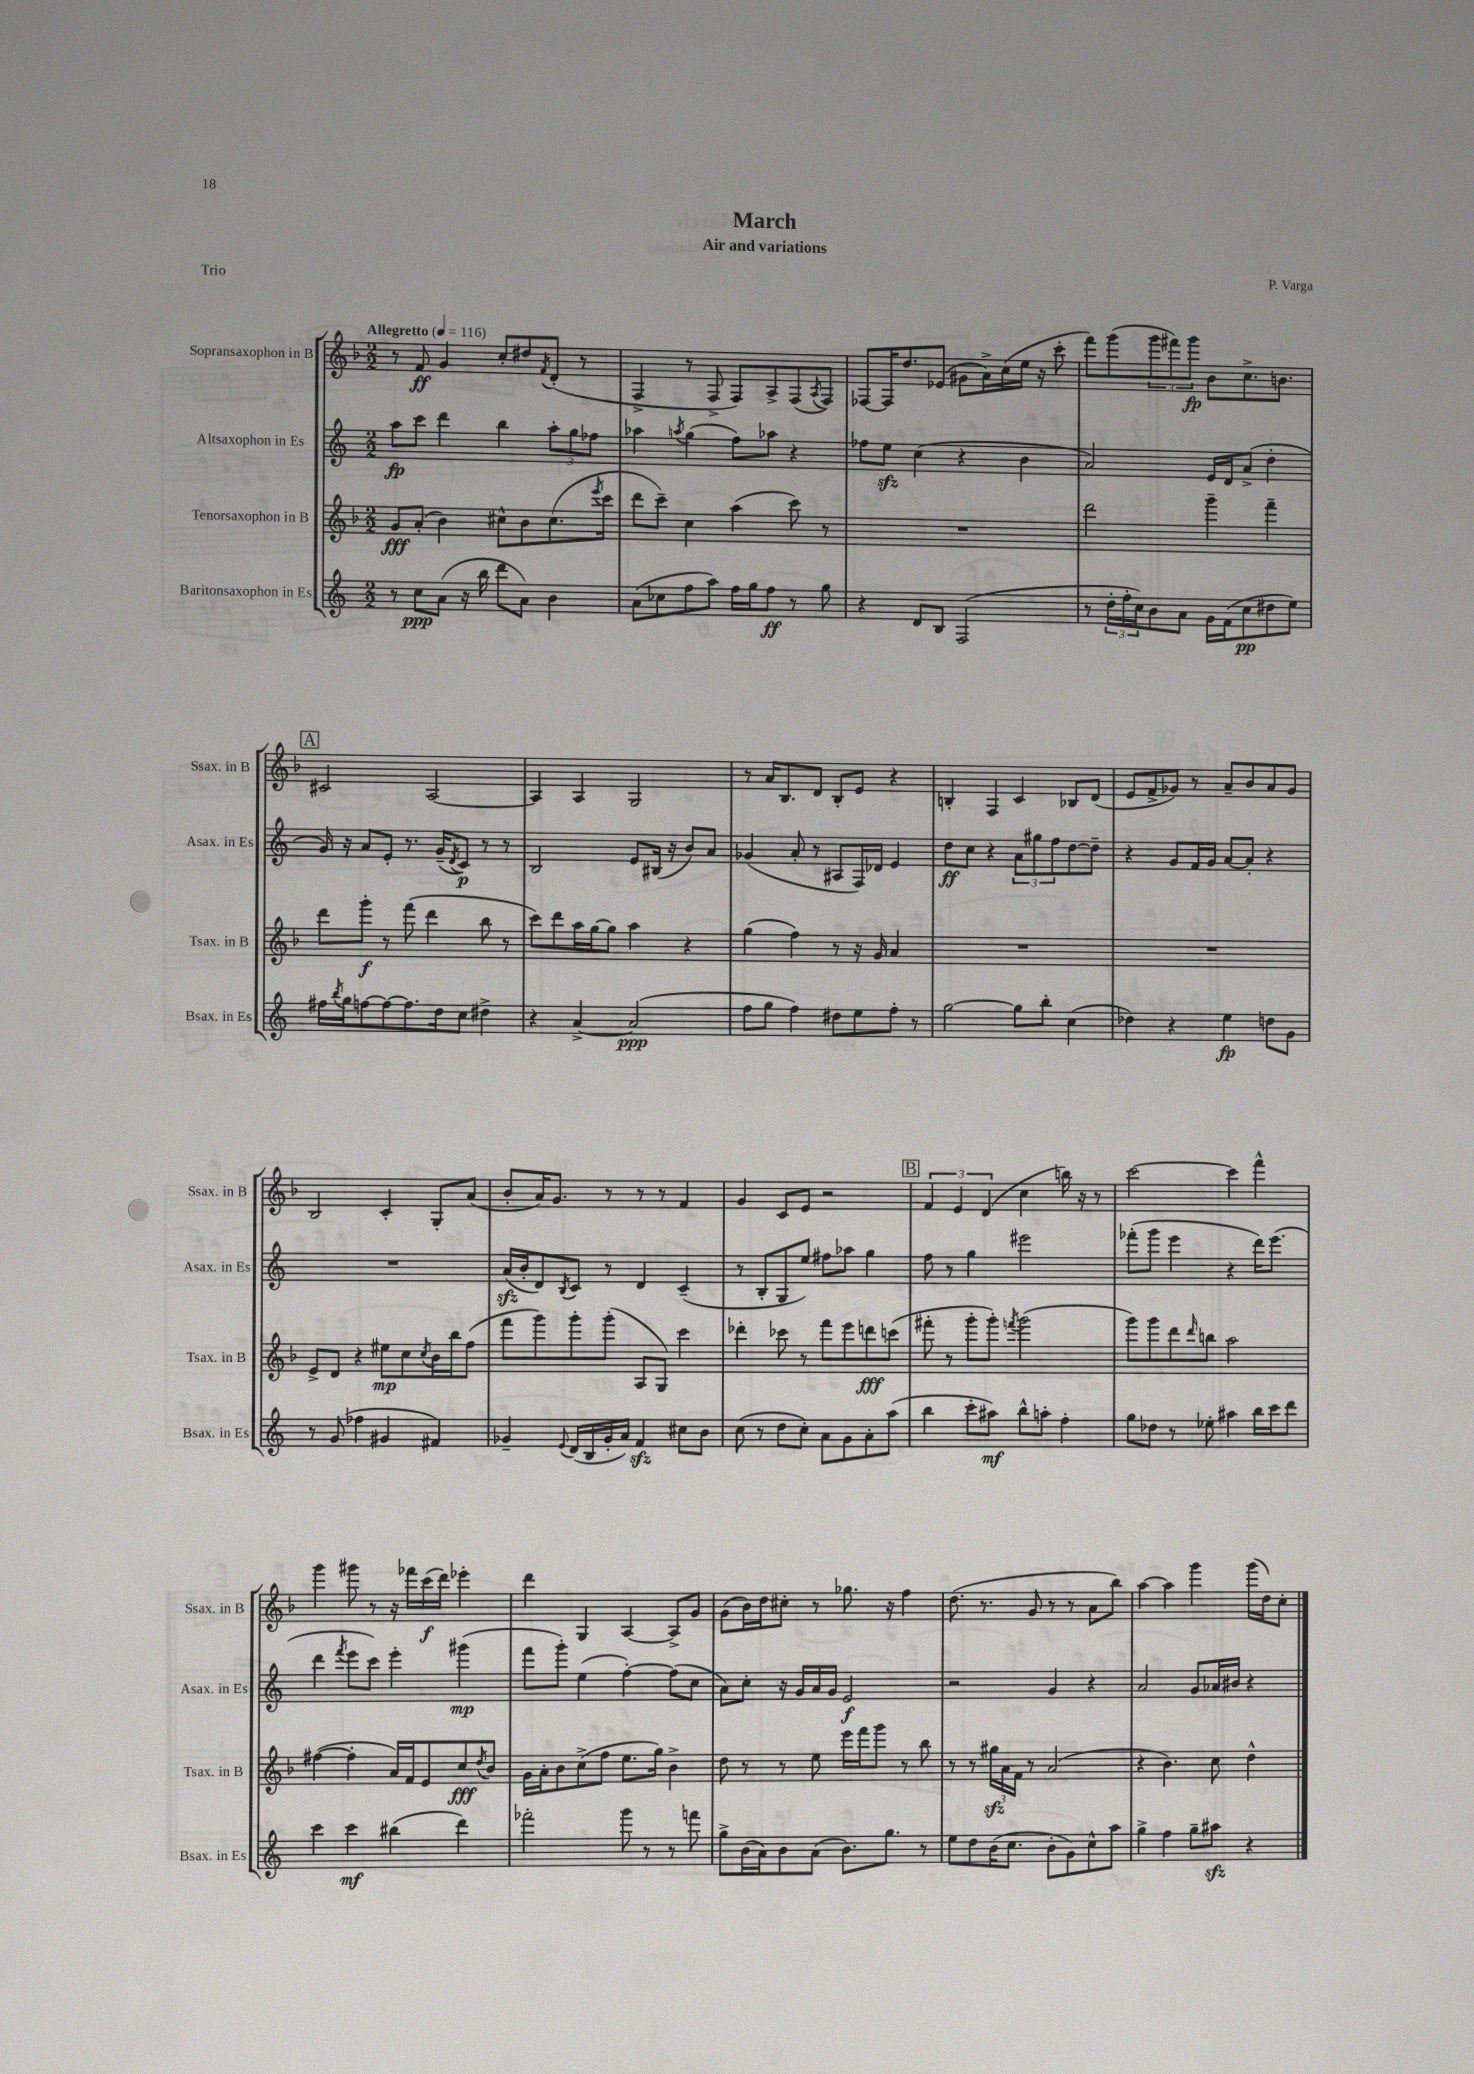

**kern	**kern	**kern	**kern
*staff4	*staff3	*staff2	*staff1
*clefG2	*clefG2	*clefG2	*clefG2
*k[]	*k[b-]	*k[]	*k[b-]
*M2/2	*M2/2	*M2/2	*M2/2
*MM116	*MM116	*MM116	*MM116
8r	8g/L	8aa\L	8r
8cc\L	(8a'/J	8ccc\J	8f/
(8a\J	4b-\)	4ddd\	4g/
16r	.	.	.
16bb\	.	.	.
8ddd\L	8cc#^^\L	4bb\	8cc'/L
8a\J)	8b-\	.	8dd#/
.	.	.	8qf/
4b\	(8.cc#\	12aa'\L	(8d'/J
.	.	12gg\	.
.	.	.	8r
.	.	12ff-\J	.
.	8qeee/	.	.
.	16ccc\Jk	.	.
=	=	=	=
(8a\L	8ddd\L	4aa-\	4F^/
8cc-\	8ccc~\J)	.	.
.	.	8qaa/	.
8ff\	4cc\	(4gg\	8r
8aa\J)	.	.	8F^/
16ff\LL	(4aa\	8ff\L)	8F/L)
16gg\J	.	.	.
8ff\J	.	8aa-\J	8A^/
8r	8ccc\)	4r	(8F/
.	.	.	8qA/
8gg\	8r	.	8F/J)
=	=	=	=
4r	1r	8ff-\L	[8F-/L
.	.	8ee\J	16F-/]K
.	.	.	8.dd/
8d/L	.	(4cc\	.
8B/J	.	.	(8e-/J
(2F/	.	4r	8g#\L
.	.	.	16a^\L)
.	.	.	(16cc\
.	.	4b\	16ee\JJ
.	.	.	16r
.	.	.	8ccc'\
=	=	=	=
8r	2ddd\	2a/)	8fff\L)
24dd'\LL	.	.	(8ggg\
24ff'\	.	.	.
24cc\J)	.	.	.
8b\	.	.	12ggg\
.	.	.	12fff#\)
8a\J	.	.	.
.	.	.	12ggg\J
16g\LL	4ggg~\	16e/LL	8b-\L
(16f\J	.	16d/J	.
8cc\	.	(8a^/J	8.cc^\
8dd#\	4fff~\	4dd'\	.
.	.	.	8.b\J
8ee\J)	.	.	.
=	=	=	=
16ff#\LL	8ddd\L	16g/)	2c#/
8qbb/	.	.	.
16gg\J	.	16r	.
[8ff\	8ggg'\J	8a/L	.
8ff\_	8r	8e'/J	.
8.ff\]	(8fff\	8.r	.
.	4ddd\	.	[2A/
16dd\k	.	(16g~/LK	.
.	.	8qd/	.
8cc\J	.	8c/J)	.
4dd#^\	8bb-\	8r	.
.	8r	8r	.
=	=	=	=
4r	8ccc\L)	2B/	4A/]
.	8ddd\	.	.
[4a^/	16aa\L	.	4A/
.	[16gg\J	.	.
.	8gg\]J	.	.
(2a/]	4aa\	8e/L	2G/
.	.	(16B#/Jk	.
.	.	16r	.
.	4r	8b/L)	.
.	.	8a/J	.
=	=	=	=
8ff\L	(4gg\	(4g-/	8r
8gg\J	.	.	16a/LK
.	.	.	8.B-/
4ff\)	4ff\)	8a'/	.
.	.	8r	8d/J
8dd#\L	8r	8A#/L	8B-'/L
8ee\	16r	16F/L)	8e/J
.	16g/	16d-/JJ	.
8ff'\J	4a/	4e/	4r
8r	.	.	.
=	=	=	=
[2gg\	1r	8dd\L	4B'/
.	.	8cc\J	.
.	.	4r	4F/
8gg\]L	.	12a\L	4c/
.	.	12gg#\	.
8bb'\J	.	.	.
.	.	12ff\	.
(4cc\	.	[8dd\	8B-/L
.	.	8dd~\]J	(8d/J
=	=	=	=
4dd-\)	1r	4r	8e/L
.	.	.	8f^/
4r	.	8g/L	8g-/J)
.	.	16f/L	8r
.	.	16g/JJ	.
4ee\	.	[8a/L	8a~/L
.	.	8a'/]J	8b-/
8dd\L	.	4r	8a/
8g\J	.	.	8g-/J
=	=	=	=
8r	8e^/L	1r	2B-/
(8g/	8d/J	.	.
4ff-\	4r	.	.
4g#/	8ee#\L	.	4c'/
.	8cc\	.	.
.	8qcc/	.	.
4f#/)	16b-\L	.	8G'/L
.	16bb-\J	.	.
.	(8ff\J	.	(8a/J
=	=	=	=
4g-~/	8fff\L	(16a/LL	8b-'/L
.	.	16b'/J	.
.	8ggg\)	8d/)	16a/K)
.	.	.	8.g/J
8qqe/	.	8qB/	.
(16d/LL	8ggg'\	8c/J	.
16B/	.	.	.
16g-'/	(8ggg'\J	8r	8r
16a/JJ)	.	.	.
4f/	8A/L	4d/	8r
.	8G/J)	.	8r
8cc#\L	4ccc\	(4c~/	4f/
8b\J	.	.	.
=	=	=	=
(8cc\	4ddd-'\	8r	4g/
8r	.	8B'/L	.
8dd\L	8ccc-\	8G/	8c/L
8cc'\J)	8r	8ee/J)	8e/J
8a\L	8fff\L	8ff#\L	2r
8g\	8eee\	8aa-\J	.
8a'\	8ddd\	4gg\	.
(8aa\J	(8ccc\J	.	.
=	=	=	=
4bb\	8fff#'\	8ff\	6f/
.	8r	8r	.
.	.	.	6e/
8ccc'\L	8ggg'\L	4gg\	.
.	.	.	(6d/
8aa#\J)	8ggg'\J)	.	.
.	8qfff/	.	.
8bb^^\L	(2ggg\	2eee#\	4cc\
8aa'\J	.	.	.
4ff'\	.	.	16bb\)
.	.	.	16r
.	.	.	8r
=	=	=	=
8gg\L	8ggg\L)	(8fff-'\L	[2ccc\
8dd-\J	8ggg\	8ggg\J	.
8r	8ddd\	4eee\	.
.	16qqddd/	.	.
8ee-'\	8bb\J	.	.
4aa#\	2aa\	4r	4ccc\]
16bb\LL	.	16ddd\LK)	4fff^^\
16ccc\J	.	(8.eee\J	.
8ddd\J	.	.	.
=	=	=	=
4ccc\	([4ff#\	4ddd\	4ggg\
.	.	8qfff/	.
4ccc\	4ff#'\]	8eee\L	8ggg#\
.	.	8ccc\J)	8r
(4bb#\	16a/LL)	4eee'\	16r
.	16f/J	.	16fff-\LL
.	8e/	.	(16ccc\
.	.	.	16ddd\JJ)
4ddd\)	8cc/	(4ggg#\	4eee-'\
.	8qdd/	.	.
.	8b-/J	.	.
=	=	=	=
2fff-'\	16g\LL	8fff\L	4ddd\
.	16a'\J	.	.
.	8b-\	8ggg'\J)	.
.	(8cc^\	(4ee\	4G/
.	8ff\J	.	.
8ggg\	8.ee\L	[4ff'\)	[4A/
8r	.	.	.
.	16gg\Jk)	.	.
8r	4b-^\	(8ff\]L	8A^/]L
8fff\	.	8cc\J	8g/J
=	=	=	=
8gg^\L	8dd\	8a\L)	(8g\L
(16b\L	8r	8cc'\J	16b-\L)
16a\J)	.	.	16dd\J
8b\	8r	16r	8cc#'\J
.	.	16g/LL	.
(8a\J	8ee\	16a/	8r
.	.	16g/JJ	.
8.b\L)	16eee\LL	2e/	8.gg-\
.	16fff\J	.	.
.	8ggg\J	.	.
8.gg\J	.	.	16r
.	8r	.	4ff\
8r	8bb-\	.	.
=	=	=	=
8ee\L	8r	2r	(8.dd\
8dd\	8r	.	.
.	.	.	8.r
(16b\K	24gg#\LL	.	.
.	24a\	.	.
8.cc\J	.	.	.
.	24f\JJ	.	.
.	8r	.	8g/
8b'\L	(2a/	4g/	8r
8g\)	.	.	8r
8cc^^\	.	4r	8a\L
8aa\J	.	.	8bb-\J)
=	=	=	=
4gg^\	4r	2a/	[4aa\
4ff\	4.b-\)	.	4aa\]
8gg~\L	.	8g/L	4ggg\
8aa#\J	8cc\	16a-/L	.
.	.	16b#/JJ	.
4r	4dd^^\	4r	(16ggg\LL
.	.	.	16dd\J)
.	.	.	8cc'\J
==	==	==	==
*-	*-	*-	*-
